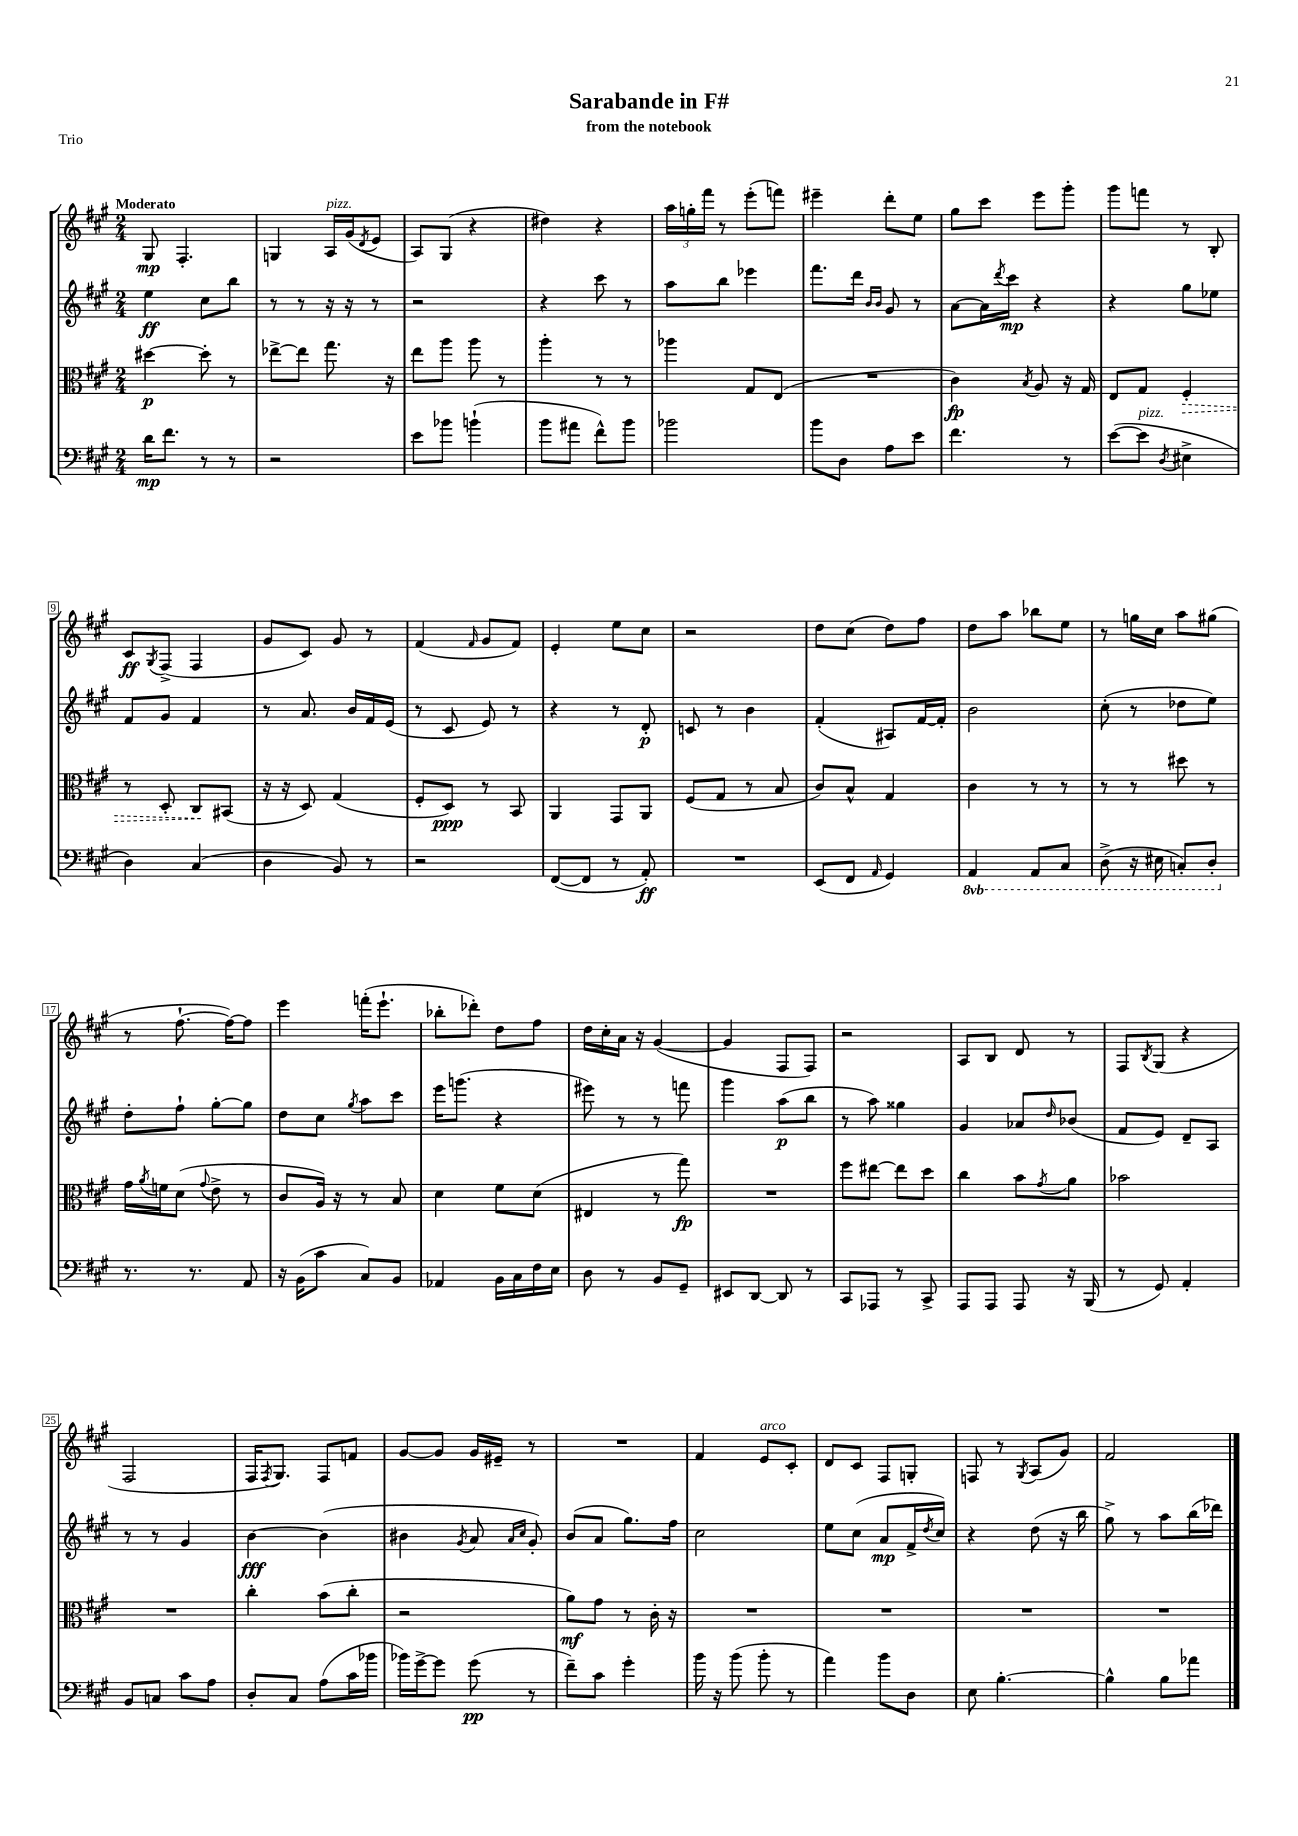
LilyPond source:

\header { title = "Sarabande in F#" subtitle = "from the notebook" piece = "Trio" }
<<
\new StaffGroup <<
\new Staff = "s0" {
    \clef treble \key a \major \numericTimeSignature \time 2/4 \tempo "Moderato"
    gis8\mp fis4.-. |
    g4 a16^\markup { \italic "pizz." } gis'16( \acciaccatura { d'8 } e'8 |
    a8) gis8( r4 |
    dis''4) r4 |
    \tuplet 3/2 { a''16 g''16-. fis'''16 } r8 e'''8-.( f'''8) |
    eis'''4-- d'''8-. e''8 |
    gis''8 cis'''8 e'''8 gis'''8-. |
    gis'''8 f'''8 r8 b8-. |
    cis'8\ff \acciaccatura { gis8 } fis8->( fis4 |
    gis'8 cis'8) gis'8 r8 |
    fis'4( \grace { fis'16 } gis'8 fis'8) |
    e'4-. e''8 cis''8 |
    r2 |
    d''8 cis''8( d''8) fis''8 |
    d''8 a''8 bes''8 e''8 |
    r8 g''16 cis''16 a''8 gis''8( |
    r8 fis''8.~-! fis''16~) fis''8 |
    e'''4 f'''16-.( e'''8.-! |
    bes''8-. des'''8-.) d''8 fis''8 |
    d''16 cis''16-. a'16 r16 gis'4~( |
    gis'4 fis8 fis8) |
    r2 |
    a8 b8 d'8 r8 |
    fis8 \acciaccatura { b8 } gis8( r4 |
    fis2 |
    fis16 \acciaccatura { fis8 } gis8.) fis8 f'8 |
    gis'8~ gis'8 gis'16 eis'16-- r8 |
    R2 |
    fis'4 e'8^\markup { \italic "arco" } cis'8-. |
    d'8 cis'8 fis8 g8-. |
    f8 r8 \acciaccatura { gis8 } a8( gis'8) |
    fis'2 \bar "|." |
}
\new Staff = "s1" {
    \clef treble \key a \major \numericTimeSignature \time 2/4
    e''4\ff cis''8 b''8 |
    r8 r8 r16 r16 r8 |
    r2 |
    r4 cis'''8 r8 |
    a''8 b''8 ees'''4 |
    fis'''8. d'''16 \grace { b'16 b'16 } gis'8 r8 |
    a'8~ a'16 \acciaccatura { d'''8 } cis'''16\mp r4 |
    r4 gis''8 ees''8 |
    fis'8 gis'8 fis'4 |
    r8 a'8. b'16 fis'16 e'16( |
    r8 cis'8 e'8) r8 |
    r4 r8 d'8-.\p |
    c'8 r8 b'4 |
    fis'4-.( ais8) fis'16~ fis'16-. |
    b'2 |
    cis''8-.( r8 des''8 e''8) |
    d''8-. fis''8-! gis''8~-. gis''8 |
    d''8 cis''8 \acciaccatura { gis''8 } a''8 cis'''8 |
    e'''16 g'''8.( r4 |
    eis'''8) r8 r8 f'''8 |
    gis'''4 a''8\p( b''8 |
    r8 a''8) gisis''4 |
    gis'4 aes'8 \grace { d''16 } bes'8( |
    fis'8 e'8) d'8-- a8 |
    r8 r8 gis'4 |
    b'4~\fff b'4( |
    bis'4 \acciaccatura { gis'8 } a'8 \grace { a'16 cis''16 } gis'8-.) |
    b'8( a'8 gis''8.) fis''16 |
    cis''2 |
    e''8 cis''8( a'8\mp fis'16-> \acciaccatura { d''8 } cis''16) |
    r4 d''8( r16 b''16 |
    gis''8->) r8 a''8 b''16( des'''16) \bar "|." |
}
\new Staff = "s2" {
    \clef alto \key a \major \numericTimeSignature \time 2/4
    dis''4~\p dis''8-. r8 |
    ees''8~-> ees''8 gis''8. r16 |
    e''8 a''8 a''8 r8 |
    a''4-. r8 r8 |
    aes''4 gis8 e8( |
    R2 |
    cis'4\fp) \acciaccatura { b8 } a8 r16 gis16 |
    e8 gis8 \once \override Hairpin.style = #'dashed-line fis4-.\> |
    r8 d8-. cis8\! bis,8( |
    r16 r16 d8) gis4( |
    fis8-. d8\ppp) r8 b,8 |
    a,4 gis,8 a,8 |
    fis8( gis8 r8 b8 |
    cis'8) b8-^ gis4 |
    cis'4 r8 r8 |
    r8 r8 dis''8 r8 |
    gis'16 \acciaccatura { a'8 } f'16 d'8( \appoggiatura { gis'8 } e'8-> r8 |
    cis'8 a16) r16 r8 b8 |
    d'4 fis'8 d'8( |
    eis4 r8 gis''8\fp) |
    R2 |
    fis''8 eis''8~ eis''8 d''8 |
    cis''4 b'8 \acciaccatura { gis'8 } a'8 |
    bes'2 |
    R2 |
    cis''4-. b'8( cis''8-. |
    r2 |
    a'8\mf) gis'8 r8 cis'16-. r16 |
    R2 |
    R2 |
    R2 |
    R2 \bar "|." |
}
\new Staff = "s3" {
    \clef bass \key a \major \numericTimeSignature \time 2/4 \set Staff.ottavationMarkups = #ottavation-simple-ordinals
    d'16\mp fis'8. r8 r8 |
    r2 |
    e'8 bes'8 b'4-!( |
    b'8 ais'8 fis'8-^) b'8 |
    bes'2 |
    b'8 d8 a8 e'8 |
    fis'4. r8 |
    e'8~( e'8^\markup { \italic "pizz." } \acciaccatura { d8 } eis4-> |
    d4) cis4( |
    d4 b,8) r8 |
    r2 |
    fis,8~( fis,8 r8 a,8-.\ff) |
    R2 |
    e,8( fis,8 \grace { a,16 } gis,4) |
    \ottava #-1 a,,4 a,,8 cis,8 |
    d,8->( r16 eis,16 c,8-.) d,8-. \ottava #0 |
    r8. r8. a,8 |
    r16 b,16( cis'8 cis8) b,8 |
    aes,4 b,16 cis16 fis16 e16 |
    d8 r8 b,8 gis,8-- |
    eis,8 d,8~ d,8 r8 |
    cis,8 aes,,8 r8 cis,8-> |
    a,,8 a,,8 a,,8 r16 b,,16( |
    r8 gis,8) a,4-. |
    b,8 c8 cis'8 a8 |
    d8-. cis8 a8( cis'16 bes'16 |
    bes'16) gis'16~-> gis'8 gis'8\pp( r8 |
    fis'8--) cis'8 gis'4-. |
    b'16 r16 b'8( b'8-. r8 |
    a'4) b'8 d8 |
    e8 b4.~-. |
    b4-^ b8 aes'8 \bar "|." |
}
>>
>>
\layout { \context { \Score \override BarNumber.stencil = #(make-stencil-boxer 0.1 0.3 ly:text-interface::print) } }
